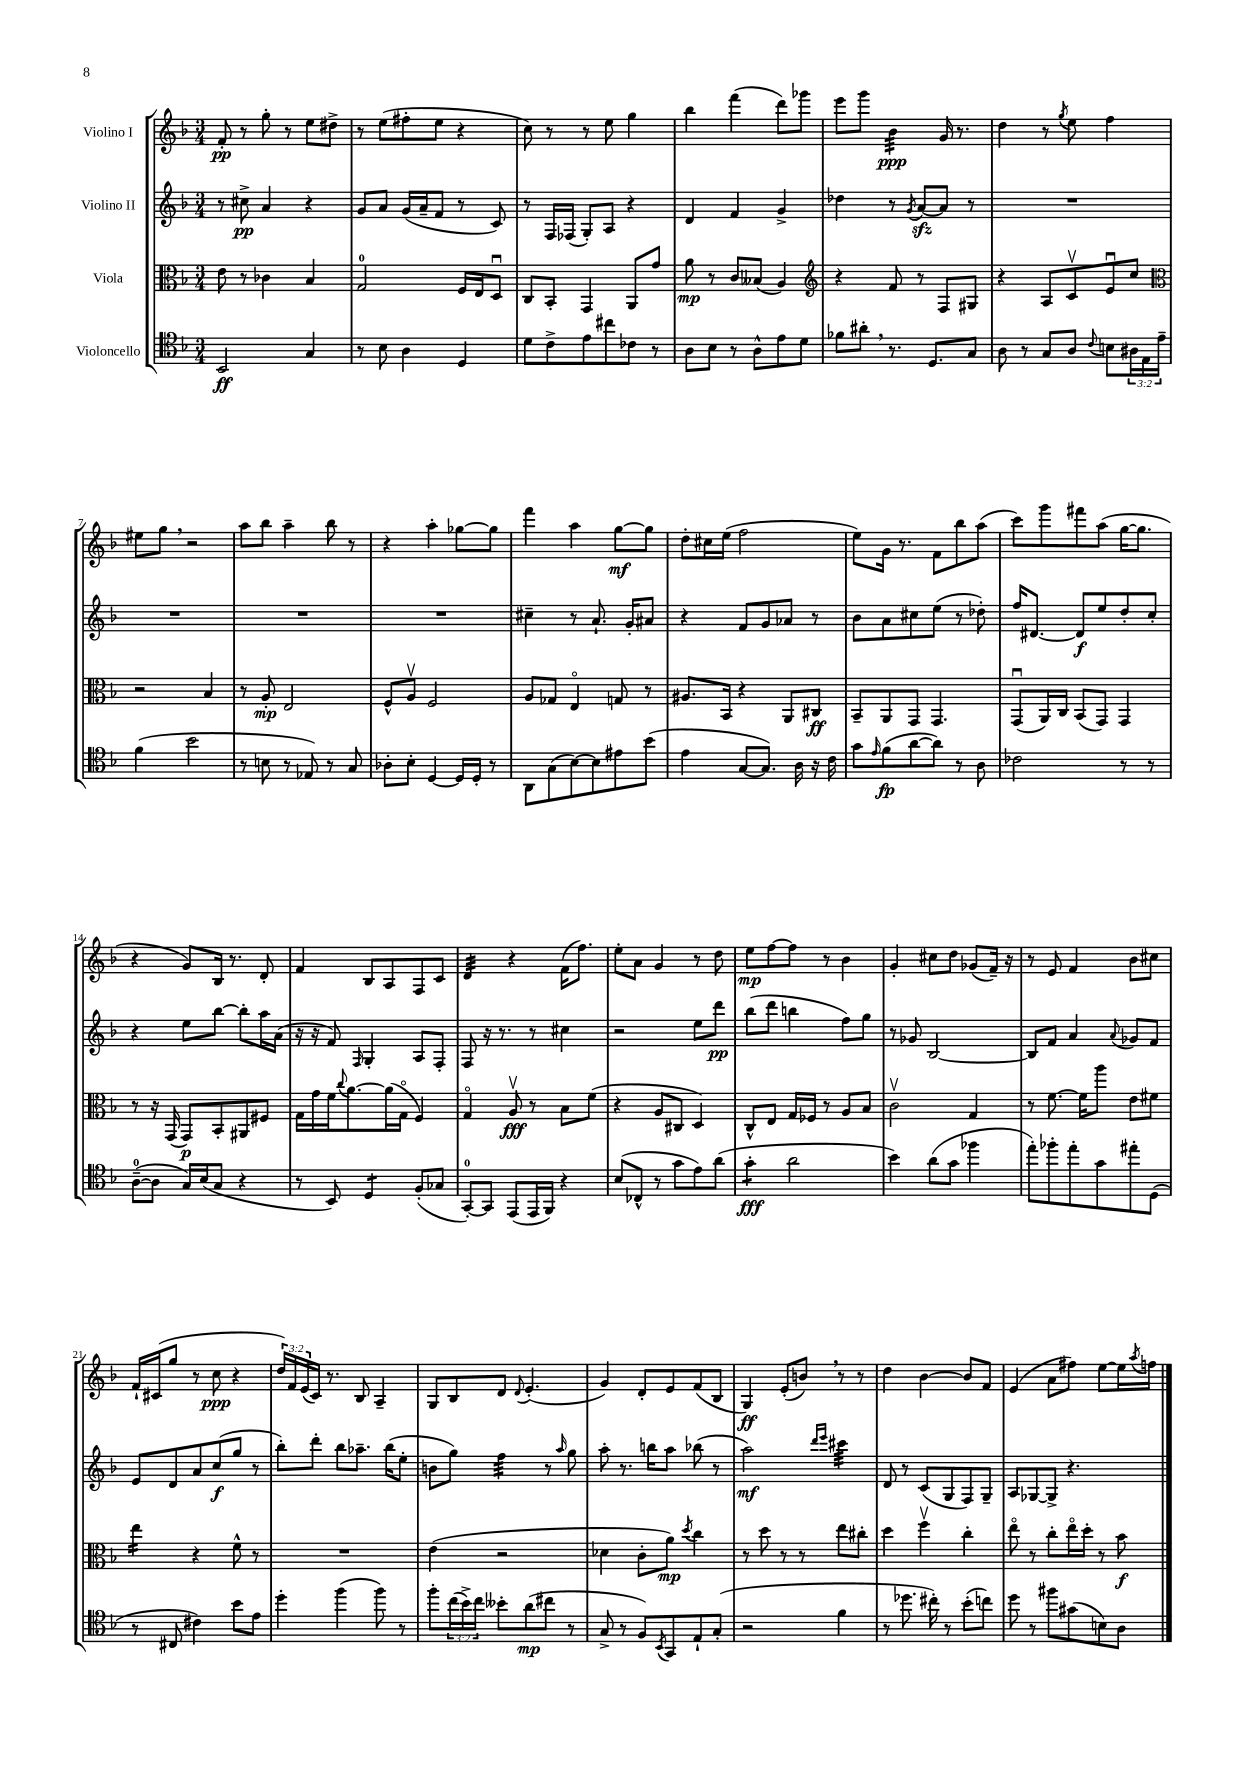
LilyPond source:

<<
\new StaffGroup <<
\new Staff = "s0" \with { instrumentName = "Violino I" } {
    \clef treble \key f \major \numericTimeSignature \time 3/4 \override Staff.TupletNumber.text = #tuplet-number::calc-fraction-text
    f'8-.\pp r8 g''8-. r8 e''8 dis''8-> |
    r8 e''8( fis''8-. e''8 r4 |
    c''8) r8 r8 e''8 g''4 |
    bes''4 f'''4( d'''8) ges'''8 |
    e'''8 g'''8 bes'4:32\ppp g'16 r8. |
    d''4 r8 \acciaccatura { g''8 } e''8 f''4 |
    eis''8 g''8 \breathe r2 |
    a''8 bes''8 a''4-- bes''8 r8 |
    r4 a''4-. ges''8~ ges''8 |
    f'''4 a''4 g''8~\mf g''8 |
    d''8-. cis''16 e''16( f''2 |
    e''8) g'16 r8. f'8 bes''8 a''8( |
    c'''8) g'''8 fis'''8 a''8( g''16~ g''8. |
    r4 g'8) bes16 r8. d'8-. |
    f'4 bes8 a8 f8 c'8 |
    d'4:32 r4 f'16( f''8.) |
    e''8-. a'8 g'4 r8 d''8 |
    e''8\mp f''8~ f''8 r8 bes'4 |
    g'4-. cis''8 d''8 ges'8( f'16--) r16 |
    r8 e'8 f'4 bes'8 cis''8 |
    f'16-! cis'16( g''8 r8 c''8\ppp r4 |
    \tuplet 3/2 { d''16) f'16 e'16( } c'16) r8. bes8 a4-- |
    g8 bes8 d'8 \appoggiatura { d'8 } e'4.-.( |
    g'4) d'8-. e'8 f'8( bes8 |
    g4\ff) e'8-.( b'8) \breathe r8 r8 |
    d''4 bes'4~ bes'8 f'8 |
    e'4( a'8 fis''8) e''8~ e''16 \acciaccatura { a''8 } f''16 \bar "|." |
}
\new Staff = "s1" \with { instrumentName = "Violino II" } {
    \clef treble \key f \major \numericTimeSignature \time 3/4
    r8 cis''8->\pp a'4 r4 |
    g'8 a'8 g'16( a'16-- f'8 r8 c'8) |
    r8 f16 fes16( g8-.) a8 r4 |
    d'4 f'4 g'4-> |
    des''4 r8 \acciaccatura { g'8 } a'8~\sfz a'8 r8 |
    R2. |
    R2. |
    R2. |
    R2. |
    cis''4-- r8 a'8.-! g'16-. ais'8 |
    r4 f'8 g'8 aes'8 r8 |
    bes'8 a'8 cis''8 e''8( r8 des''8-.) |
    f''16 dis'8.~ dis'8\f e''8 d''8-. c''8-. |
    r4 e''8 bes''8~ bes''8-. a''16 a'16( |
    r16 r16 f'8) \grace { f16 } g4-. a8 f8-. |
    f8 r16 r8. r8 cis''4 |
    r2 e''8 d'''8\pp |
    bes''8( d'''8 b''4 f''8) g''8 |
    r8 ges'8 bes2~ |
    bes8 f'8 a'4 \appoggiatura { a'8 } ges'8 f'8 |
    e'8 d'8 a'8 c''8\f( g''8 r8 |
    bes''8-.) d'''8-. bes''8 aes''8.-- bes''16( e''8-. |
    b'8 g''8) f''4:32 r8 \grace { a''16 } g''8 |
    a''8-. r8. b''16 a''8 bes''8( r8 |
    a''2\mf) \grace { d'''16 e'''16 } cis'''4:32 |
    d'8 r8 c'8( g8 f8) g8-- |
    a8 ges8~ ges8-> r4. \bar "|." |
}
\new Staff = "s2" \with { instrumentName = "Viola" } {
    \clef alto \key f \major \numericTimeSignature \time 3/4
    e'8 r8 ces'4 bes4 |
    g2-0 f16 e16 d8\downbow |
    c8 bes,8-. g,4 a,8 g'8 |
    a'8\mp r8 c'8 beses8( a4) |
    \clef treble r4 f'8 r8 f8 gis8 |
    r4 a8 c'8\upbow e'8\downbow c''8 |
    \clef alto r2 bes4 |
    r8 a8-.\mp e2 |
    f8-^ a8\upbow f2 |
    a8 ges8 e4\flageolet g8 r8 |
    ais8. bes,16 r4 a,8 cis8\ff |
    bes,8-- a,8 g,8 g,4. |
    g,8\downbow( a,16) c16 bes,8( g,8) g,4 |
    r8 r16 g,16( g,8\p) bes,8-. ais,8 fis8 |
    g16 g'16 f'16 \appoggiatura { c''8 } a'8.~ a'16( g16\flageolet f4) |
    g4\flageolet a8\upbow\fff r8 bes8 f'8( |
    r4 a8 cis8 d4) |
    c8-^ e8 g16 fes16 r8 a8 bes8 |
    c'2\upbow g4 |
    r8 f'8.~ f'16 a''8 e'8 fis'8 |
    e''4:16 r4 f'8-^ r8 |
    R2. |
    e'4( r2 |
    des'4 c'8-. a'8\mp) \acciaccatura { d''8 } c''4 |
    r8 d''8 r8 r8 e''8 cis''8-. |
    d''4 f''4\upbow c''4-. |
    e''8\flageolet r8 c''8-. e''16\flageolet d''16-. r8 bes'8\f \bar "|." |
}
\new Staff = "s3" \with { instrumentName = "Violoncello" } {
    \clef tenor \key f \major \numericTimeSignature \time 3/4 \override Staff.TupletNumber.text = #tuplet-number::calc-fraction-text
    bes,2\ff g4 |
    r8 bes8 a4 d4 |
    d'8 c'8-> e'8 cis''8 ces'8 r8 |
    a8 bes8 r8 a8-^ e'8 d'8 |
    fes'8 ais'8-. \breathe r8. d8. g8 |
    a8 r8 g8 a8 \appoggiatura { c'8 } b8 \tuplet 3/2 { ais16 e16 e'16-- } |
    f'4( bes'2 |
    r8 b8 r8 ees8) r8 g8 |
    aes8-. bes8-. d4~ d16 d16-. r8 |
    a,8 g8( bes8~) bes8 eis'8 bes'8( |
    e'4 g8~ g8.) a16 r16 c'16 |
    g'8 \grace { e'16 } f'8\fp( a'8~ a'8) r8 a8 |
    ces'2 r8 r8 |
    a8-0~--( a8 g16) bes16( g8 r4 |
    r8 bes,8) d4:8 f8-.( ges8 |
    g,8-0~-.) g,8 e,8( e,16 f,16) r4 |
    bes8( ces8-^ r8 g'8 e'8) a'8( |
    g'4:8-.\fff a'2 |
    bes'4) a'8( g'8 fes''4 |
    e''8-.) fes''8-. e''8-. g'8 eis''8-. d8( |
    r8 cis8 cis'4) bes'8 e'8 |
    d''4-. f''4( f''8) r8 |
    f''8-. \tuplet 3/2 { c''16( bes'16->) c''16 } beses'8-. a'8\mp( cis''8 r8 |
    g8-> r8 f8) \acciaccatura { bes,8 } g,8 e8-! g8-.( |
    r2 f'4 |
    r8 des''8. cis''16-.) r8 bes'8-.( c''8) |
    d''8 r8 fis''8 gis'8( b8) a8 \bar "|." |
}
>>
>>
